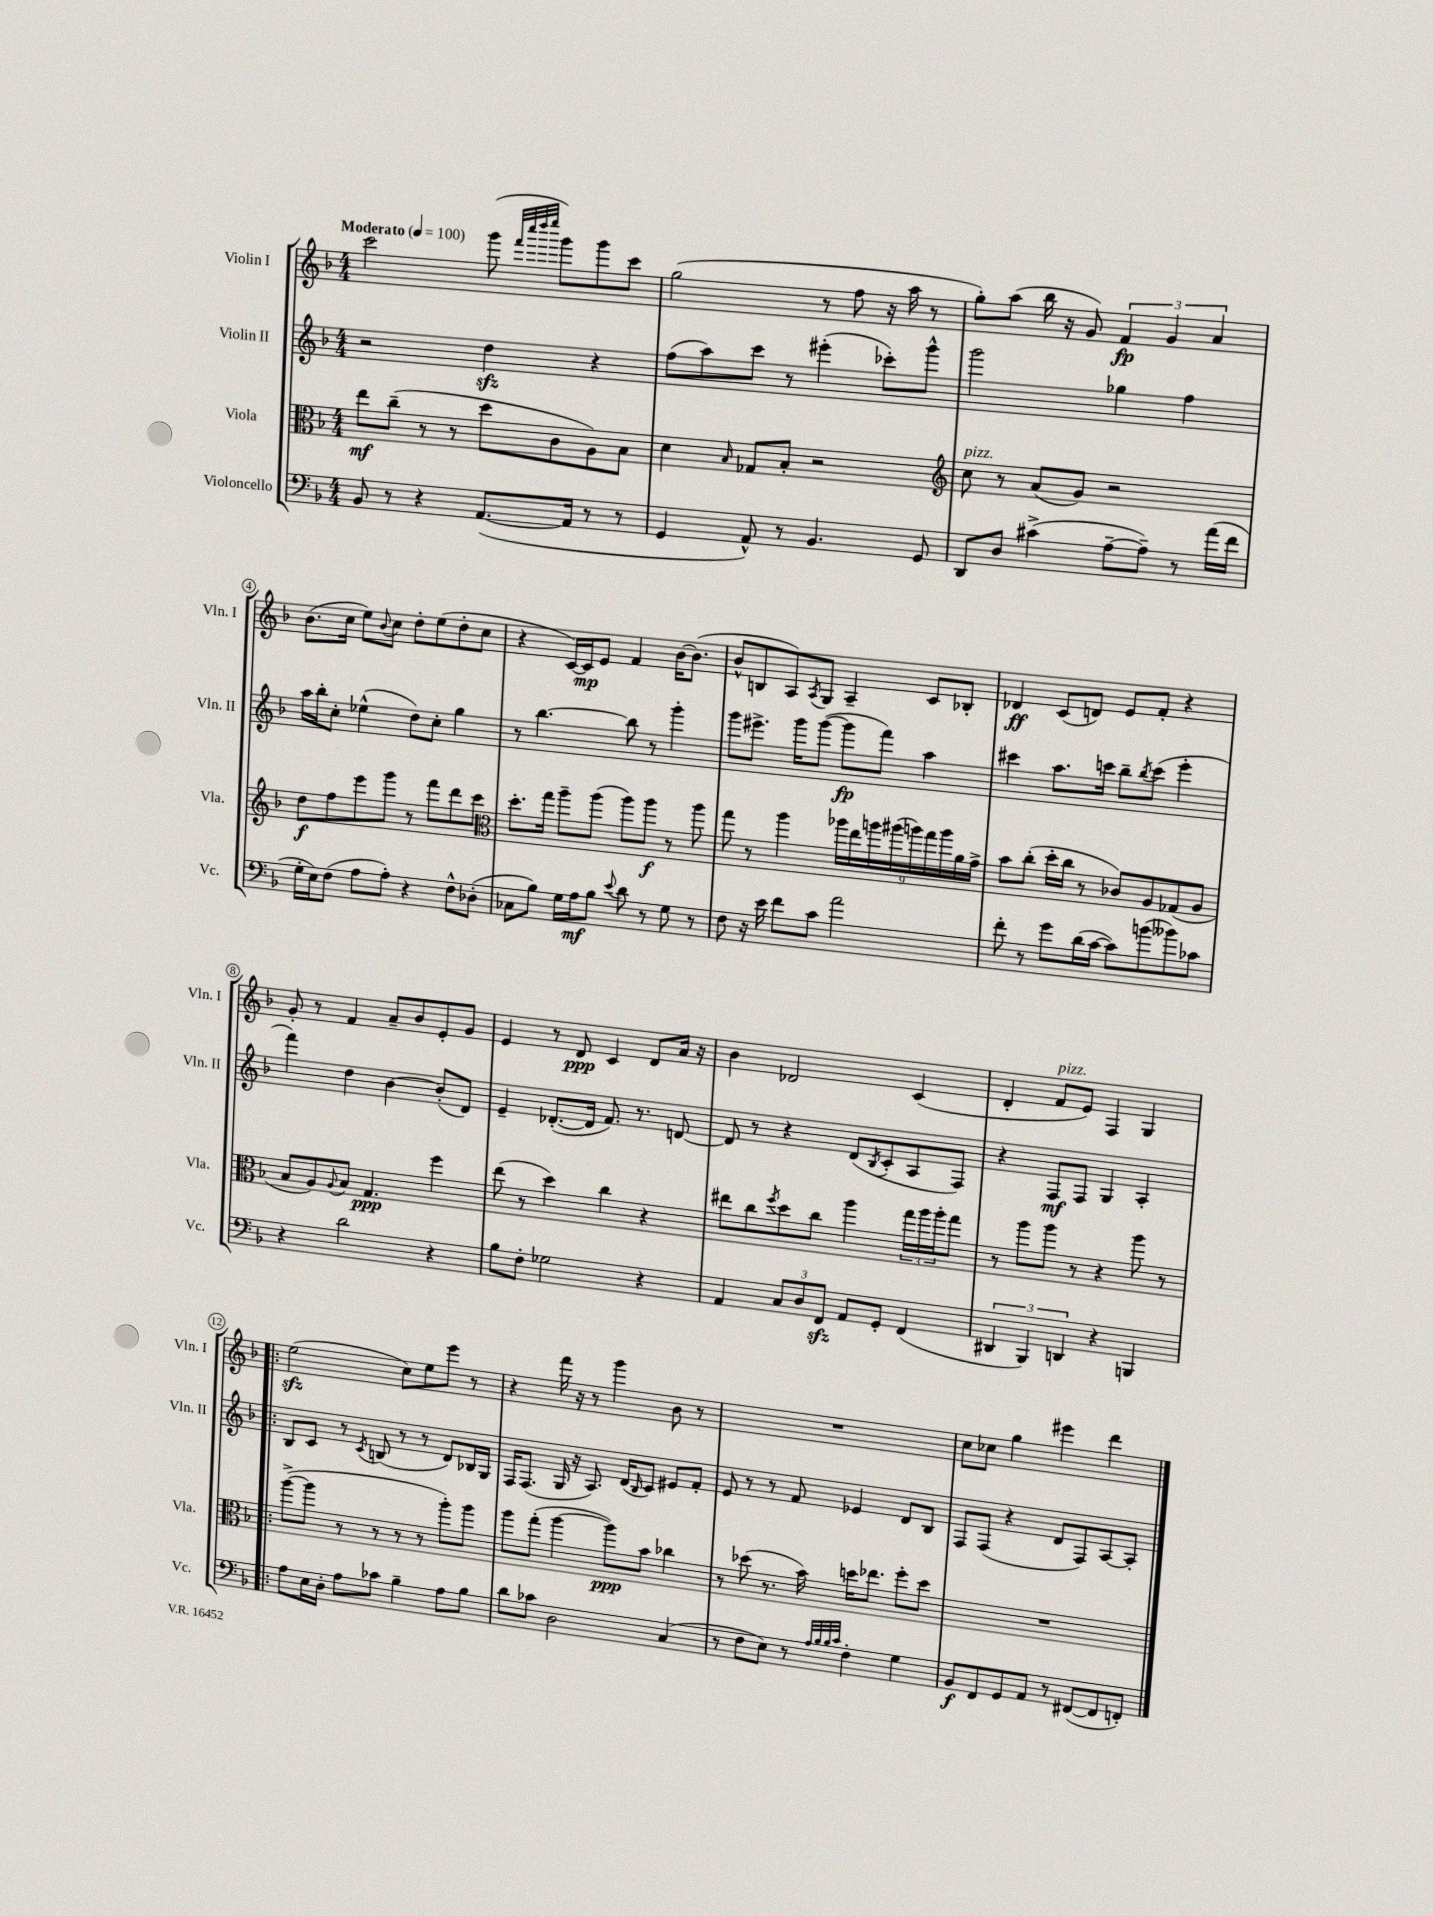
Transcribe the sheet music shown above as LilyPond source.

<<
\new StaffGroup <<
\new Staff = "s0" \with { instrumentName = "Violin I" shortInstrumentName = "Vln. I" } {
    \clef treble \key f \major \numericTimeSignature \time 4/4 \tempo "Moderato" 4 = 100
    c'''2 g'''8( \grace { f'''32 c''''32 d''''32 e''''32 } g'''8) g'''8 c'''8 |
    g''2( r8 f''8 r16 a''16 r8 |
    g''8-.) a''8( bes''16 r16 g'8) \tuplet 3/2 { f'4\fp g'4 a'4 } |
    bes'8.( c''16 e''8) \appoggiatura { bes'8 } c''8 d''8-. e''8( d''8-. c''8 |
    r4 c'16~) c'16\mp e'8 f'4 bes'16~ bes'8.( |
    bes'8-^ b8 a8) \acciaccatura { a8 } g8 a4-- c'8 bes8-. |
    des'4\ff c'8( d'8) e'8 f'8-. r4 |
    g'8-. r8 f'4 a'8-- bes'8 e'8-. g'8 |
    e'4 r8 d'8\ppp c'4 d'8 a'16 r16 |
    bes'4 des'2 c'4( |
    d'4-. f'8^\markup { \italic "pizz." } e'8) f4 g4 |
    \bar ".|:" e''2\sfz( c''8) e''8 e'''8 r8 |
    r4 f'''16 r16 r8 g'''4 bes'8 r8 |
    R1 |
    c''8 ces''8 g''4 eis'''4 d'''4 \bar "|." |
}
\new Staff = "s1" \with { instrumentName = "Violin II" shortInstrumentName = "Vln. II" } {
    \clef treble \key f \major \numericTimeSignature \time 4/4
    r2 d''4\sfz r4 |
    f''8( a''8) c'''8 r8 eis'''4-.( ces'''8-.) g'''8-^ |
    g'''2 ges''4 f''4 |
    a''16 bes''16-. c''8-. ees''4-^( d''8) c''8-. g''4 |
    r8 bes''4.~ bes''8 r8 g'''4-. |
    g'''8 eis'''8.-> g'''16 g'''8~( g'''8\fp f'''8) a''4 |
    cis'''4 a''8. c'''16 bes''8-- \acciaccatura { bes''8 } c'''8( e'''4-. |
    f'''4) d''4 bes'4~ bes'8-.( d'8) |
    e'4-- des'8.~-.( des'16 f'8.) r8. d'8~ |
    d'8 r8 r4 d'8( \acciaccatura { bes8 } c'8-. a8 f8) |
    r4 f8\mf f8 g4 a4-. |
    \bar ".|:" bes8 c'8 r8 \acciaccatura { c'8 } b8( r8 r8 d'8) bes16 g16 |
    f16 f8.( g16 r16 a8.) d'16( \grace { bes16 } c'8) eis'8 f'8-. |
    e'8 r8 r8 f'8 ees'4 d'8 bes8 |
    f8 f8( r4 d'8 f8) a8~ a8-. \bar "|." |
}
\new Staff = "s2" \with { instrumentName = "Viola" shortInstrumentName = "Vla." } {
    \clef alto \key f \major \numericTimeSignature \time 4/4
    e''8\mf c''8--( r8 r8 d''8 c'8 a8) bes8 |
    d'4 \grace { bes16 } ges8 bes8-. r2 |
    \clef treble c''8^\markup { \italic "pizz." } r8 a'8( g'8) r2 |
    d''8\f f''8 e'''8 g'''8 r8 f'''8 d'''8 c'''8 |
    \clef alto d''8.-. g''16 a''8-- a''8( a''8) a''8\f r8 a''8 |
    g''8 r8 a''4 \tuplet 9/8 { aes''16 e''16 a''16 ais''16( a''16) g''16 a''16 a'16 g'16-> } |
    bes'8 c''8-.( d''16-. c''16 r8 ces'8) a8 ges8( a8 |
    bes8 a8) \appoggiatura { a8 } bes8 g4.\ppp f''4 |
    e''8( r8 d''4) c''4 r4 |
    eis''8 c''8 \acciaccatura { f''8 } d''8 c''8 a''4 \tuplet 3/2 { g''16 a''16 a''16-. } g''8 |
    r8 a''8 a''8 r8 r4 a''8 r8 |
    \bar ".|:" a''8~->( a''8 r8 r8 r8 r8 a''8-.) a''8 |
    a''8 g''8-.( a''4~ a''8\ppp) bes'8 ces''4 |
    r8 des''8( r8. bes'16) d''16 ees''8. f''8-. d''8 |
    R1 \bar "|." |
}
\new Staff = "s3" \with { instrumentName = "Violoncello" shortInstrumentName = "Vc." } {
    \clef bass \key f \major \numericTimeSignature \time 4/4
    bes,8 r8 r4 a,8.~( a,16 r8 r8 |
    g,4 a,8-^) r8 bes,4. g,8 |
    d,8 d8 cis'4->( a8~-- a8--) r8 a'16( f'16 |
    g16-. e16) f8( a8 a8-.) r4 f8-^ des8-.( |
    ces8 bes8) g16 a16\mf bes8 \appoggiatura { e'8 } d'8 r8 g8 r8 |
    f8 r16 e'16 f'8 c'8 a'2 |
    f'8-. r8 g'8 d'16( c'16~ c'8) b'8( beses'8) ces'8 |
    r4 d'2 r4 |
    bes8 f8-. ges2 r4 |
    a,4 \tuplet 3/2 { c8 d8 f,8\sfz } a,8 g,8-. f,4( |
    \tuplet 3/2 { dis,4 bes,,4) d,4 } r4 b,,4 |
    \bar ".|:" a8 e16 d16-. a8 ces'8 bes4-- a8 bes8 |
    d'8 ces'8 d2 c4( |
    r8 f8 e8) r8 \grace { a32 bes32 bes32 c'32 } f4-. g4 |
    bes,8\f f,8 g,8 a,8 r8 fis,8~( fis,8 f,8-.) \bar "|." |
}
>>
>>
\layout { \context { \Score \override BarNumber.stencil = #(make-stencil-circler 0.1 0.3 ly:text-interface::print) } }
